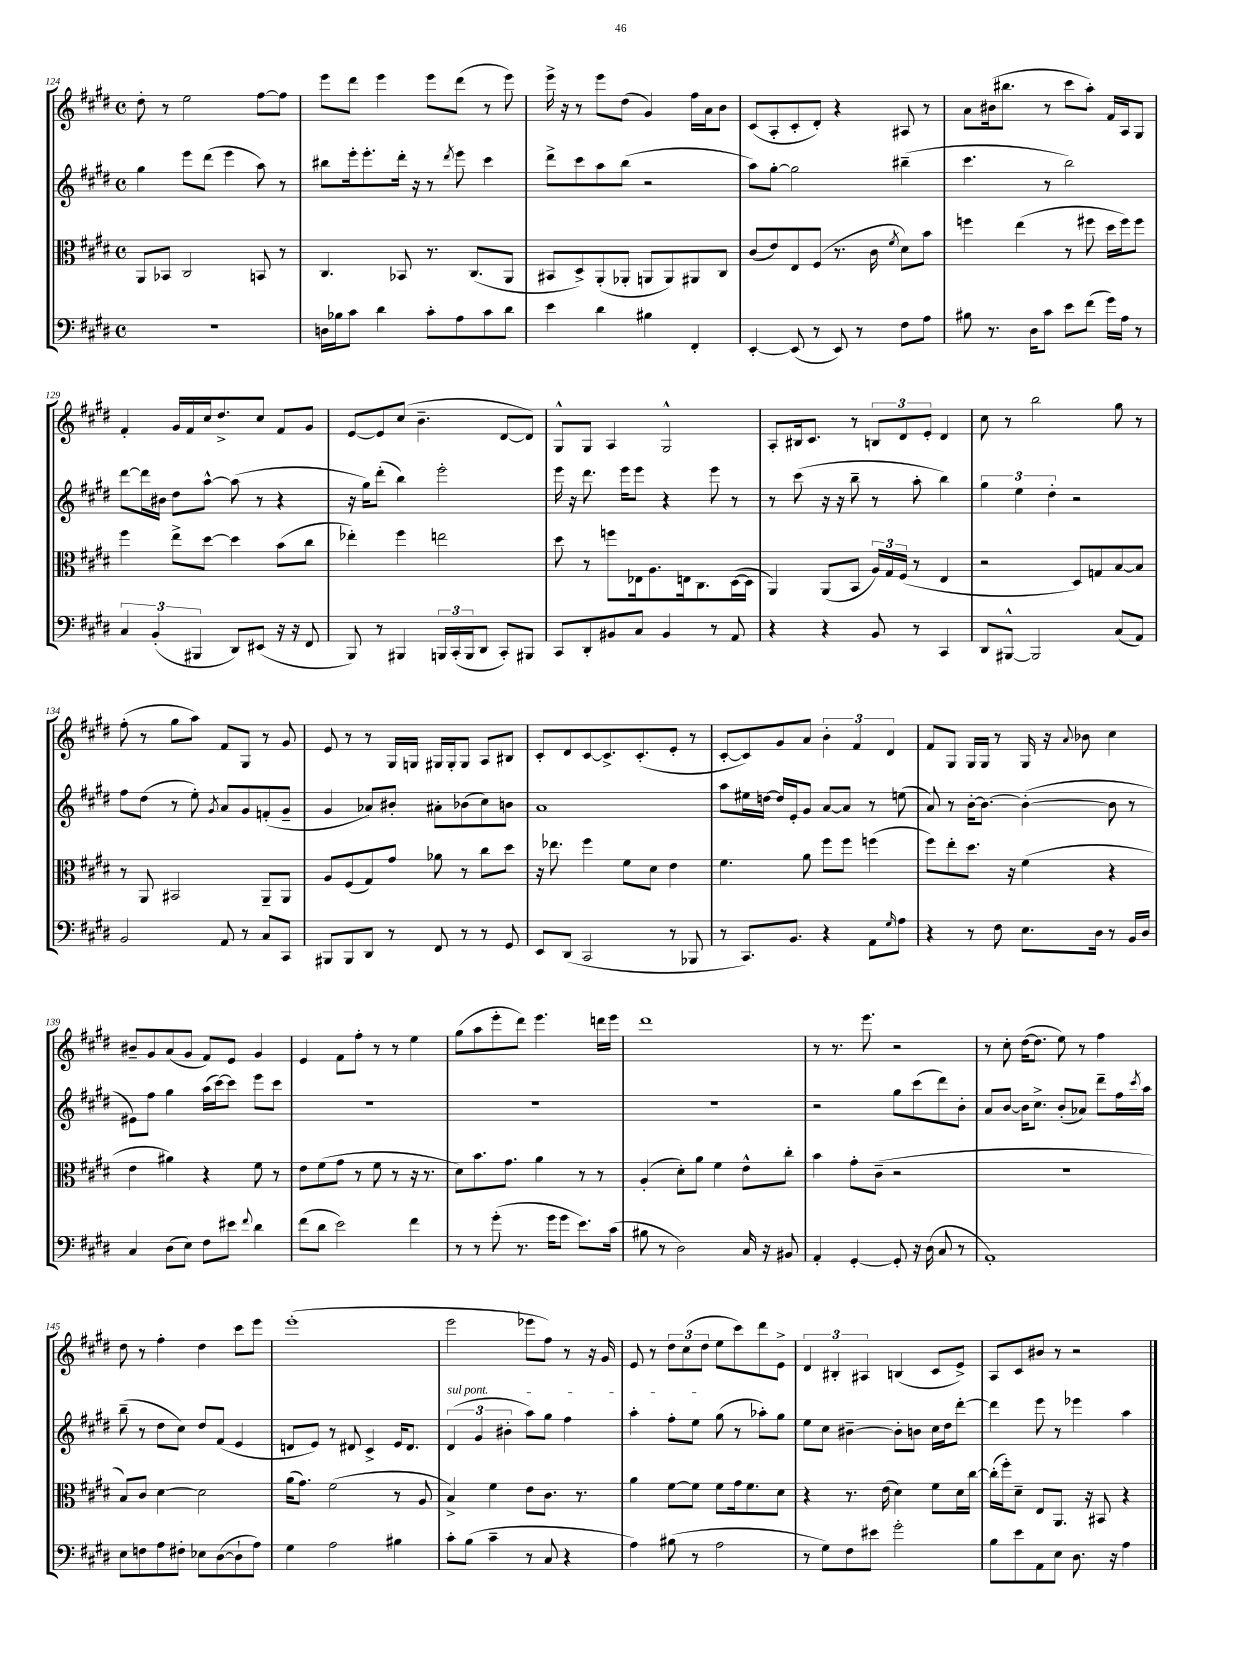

**kern	**kern	**kern	**kern
*staff4	*staff3	*staff2	*staff1
*clefF4	*clefC3	*clefG2	*clefG2
*k[f#c#g#d#]	*k[f#c#g#d#]	*k[f#c#g#d#]	*k[f#c#g#d#]
*M4/4	*M4/4	*M4/4	*M4/4
*met(c)	*met(c)	*met(c)	*met(c)
1r	8AA	4gg#	8dd#'
.	8BB-	.	8r
.	2C#	8eee	2ee
.	.	(8ddd#	.
.	.	4eee	.
.	8BB	8aa)	[8ff#
.	8r	8r	8ff#]
=	=	=	=
16D	4.C#	8bb#	8eee
16B-	.	.	.
8c#	.	16eee'	8ddd#
.	.	8.eee'	.
4d#	.	.	4eee
.	8BB-	16ddd#'	.
.	.	16r	.
8c#'	8.r	8r	8eee
.	.	8qddd#	.
8A	.	8eee	(8ddd#
.	(8.C#	.	.
8c#	.	4ccc#	8r
8d#	8AA	.	8eee)
=	=	=	=
4e	8BB#	8ddd#^	16eee^
.	.	.	16r
.	8D#^)	8ccc#	8r
4d#	(8AA'	8aa	8eee
.	8AA-'	(8bb	(8dd#
4B#	8AA	2r	4g#)
.	8AA)	.	.
4FF#'	8AA#	.	16ff#
.	.	.	16a
.	8C#	.	8b
=	=	=	=
[4EE'	(8c#	8aa)	(8c#
.	8e)	[8gg#'	8A'
(8EE]	8E	2gg#]	8c#'
8r	(8F#	.	8d#')
8EE)	8.r	.	4r
8r	.	.	.
.	16c#	.	.
.	8qf#	.	.
8F#	8d#)	(4bb#~	8A#
8A	8b	.	8r
=	=	=	=
8B#	4ff	4.ccc#	8a
8.r	.	.	(16b#
.	.	.	8.bb#
.	(4ee	.	.
16D#	.	.	.
8c#	.	8r	8r
8e	8r	2bb)	8ccc#
(8f#	8ff#	.	8aa')
16g#)	16dd#	.	16f#
16A	16ff#)	.	16A
8r	8ff#	.	8G#
=	=	=	=
6C#	4ff#	[8ddd#	4f#'
.	.	16ddd#]	.
(6BB'	.	.	.
.	.	16b#	.
.	8ee^	8dd#	16g#
.	.	.	16f#
6BBB#	.	.	.
.	[8dd#	[8aa^^	16cc#
.	.	.	8.dd#^
8DD#)	4dd#]	(8aa]	.
(8EE#	.	8r	8cc#
16r	(8b	4r	8f#
16r	.	.	.
8FF#	8cc#	.	8g#
=	=	=	=
8BBB)	4ee-')	16r	[8e
.	.	16gg#)	.
8r	.	(8ddd#'	8e]
4BBB#	4ff#	4bb)	(8cc#
.	.	.	4.b~
24BBB	2ee	2eee'	.
(24CC#'	.	.	.
24BBB	.	.	.
8DD#	.	.	.
8CC#')	.	.	[8d#
8BBB#	.	.	8d#])
=	=	=	=
8CC#	8dd#	16eee	8G#^^
.	.	16r	.
8DD#'	8r	8.ddd#	8G#
8BB#	8ff	.	4A
.	.	16eee	.
8C#	16E-	8eee	.
.	8.A	.	.
4BB#	.	4r	2G#^^
.	16E	.	.
.	8.C#	.	.
8r	.	8eee	.
8AA	([16D#	8r	.
.	16D#]	.	.
=	=	=	=
4r	4AA)	8r	8A'
.	.	(8ccc#	16B#
.	.	.	8.c#
4r	(8AA	16r	.
.	.	16r	.
.	8BB	8bb~	8r
8BB	24A)	8r	12B
.	24G#	.	.
.	(24F#	.	12d#
8r	8r	8aa'	.
.	.	.	12e'
4CC#	4E	4bb)	4d#
=	=	=	=
8DD#	2r	6gg#	8cc#
[8BBB#^^	.	.	8r
.	.	6ee	.
2BBB#]	.	.	2bb
.	.	6dd#'	.
.	8D#)	2r	.
.	8G	.	.
(8C#	[8B	.	8gg#
8AA)	8B]	.	8r
=	=	=	=
2BB	8r	8ff#	(8ff#'
.	8AA	(8dd#	8r
.	2BB#	8r	8gg#
.	.	8ee')	8aa)
.	.	8qg#	.
8AA	.	8a	8f#
8r	.	8g#	8G#
8C#	8AA~	(8f'	8r
8CC#	8AA	8g#~	8g#
=	=	=	=
8BBB#	8A	4g#	8e
8BBB#	(8F#	.	8r
8DD#	8G#)	8a-)	8r
8r	8g#	8b#'	16G#
.	.	.	16G
8FF#	8a-	8a#'	16G#
.	.	.	16G#'
8r	8r	(8b-	8G#
8r	8cc#	8cc#)	8A
8GG#	8dd#	8b	8B#
=	=	=	=
8EE	16r	1a	8c#'
.	8.ee-	.	.
(8DD#	.	.	8d#
2CC#	4ff#	.	[8c#
.	.	.	8.c#^]
.	8f#	.	.
.	.	.	(8.c#'
.	8d#	.	.
8r	4e	.	8e'
8BBB-	.	.	8r
=	=	=	=
8r	4.f#	8aa	[8c#'
8.CC#)	.	16ee#	8c#])
.	.	[16dd	.
.	.	16dd]	8g#
8.BB	.	16e'	.
.	8a	8g#	8a
4r	8ff#	[8a	6b'
.	8ff#	8a]	.
.	.	.	6f#
8AA	(4ff	8r	.
.	.	.	6d#
16qqG#	.	.	.
8A	.	(8ee	.
=	=	=	=
4r	8ff#)	8a)	8f#
.	8ee'	8r	8G#
8r	8.dd#	[16b'	16G#
.	.	8.b_	16G#
8F#	.	.	8r
.	16r	.	.
8.E	(4f#	(4b'_	16G#
.	.	.	16r
.	.	.	8qqa
.	.	.	8b-
16D#	.	.	.
8r	4r	8b]	4cc#
16BB	.	8r	.
16D#	.	.	.
=	=	=	=
4C#	4e	8e#)	8b#~
.	.	8ff#	8g#
(8D#	4a#)	4gg#	(8a
8E)	.	.	8g#
8F#	4r	(16aa	8f#)
.	.	[16ccc#)	.
8e#	.	8ccc#]	8e
8qqf#	.	.	.
4d#	8f#	8eee	4g#
.	8r	8ccc#	.
=	=	=	=
(8f#	8e	1r	4e
8d#	(8f#	.	.
2e)	8g#	.	8f#
.	8r	.	8ff#'
.	8f#	.	8r
.	8r	.	8r
4f#	16r	.	4ee
.	8.r	.	.
=	=	=	=
8r	8d#)	1r	(8gg#
8r	8.b	.	8aa
(8g#'	.	.	8eee'
.	8.g#	.	.
8.r	.	.	8ddd#)
.	4a	.	4.eee
16g#	.	.	.
8g#	.	.	.
8.e)	8r	.	.
.	8r	.	16ddd
(16c#	.	.	16eee
=	=	=	=
8B#	(4A'	1r	1ddd#
8r	.	.	.
2D#)	8d#')	.	.
.	8a	.	.
.	4f#	.	.
16C#	8e^^	.	.
16r	.	.	.
8BB#	8cc#'	.	.
=	=	=	=
4AA'	4b	2r	8r
.	.	.	8.r
[4GG#'	8g#'	.	.
.	.	.	8.eee
.	(8c#~	.	.
8GG#']	2r	8gg#	2r
16r	.	(8ccc#	.
(16D#	.	.	.
8C#	.	8ddd#)	.
8r	.	8b'	.
=	=	=	=
1AA')	1r	8a	8r
.	.	[8b	8cc#'
.	.	16b]	([16dd#
.	.	8.cc#^	8.dd#]
.	.	(8b'	8ee)
.	.	8a-)	8r
.	.	8ddd#~	4ff#
.	.	16ff#	.
.	.	8qccc#	.
.	.	16aa	.
=	=	=	=
8E	8B)	(8bb~	8dd#
8F	8c#	8r	8r
8A	[4d#	8dd#	4ff#'
8F#'	.	8cc#)	.
8E-	2d#]	8dd#	4dd#
([8D#	.	(8f#	.
8D#`]	.	4e	8ccc#
8A)	.	.	8eee
=	=	=	=
4G#	(16a	8d	(1eee'
.	8.g#)	.	.
.	.	8e)	.
2A	(2f#	8r	.
.	.	8d#	.
.	.	4c#^	.
4B#	8r	16e	.
.	.	8.d#	.
.	8A	.	.
=	=	=	=
8c#'	4B^)	(6d#	2eee
(8B	.	.	.
.	.	6g#	.
4c#~	4f#	.	.
.	.	6b#'	.
8r	8e	8aa)	8eee-
8C#	8.c#	8gg#	8ff#)
4r	.	4ff#	8r
.	8.r	.	.
.	.	.	16r
.	.	.	16g#
=	=	=	=
4A)	4a	4aa'	8e
.	.	.	8r
(8B#	[8f#	8ff#'	12dd#
.	.	.	(12cc#
8r	8f#]	8ee	.
.	.	.	12dd#
2A	8f#	(8gg#	8ee
.	16g#	8r	8ccc#)
.	8.f#	.	.
.	.	8aa-')	8ddd#
.	8d#	8gg#	8e^
=	=	=	=
8r	4r	8ee	6d#
8G#)	.	8cc#	.
.	.	.	6B#'
8F#	8.r	[4b#~	.
.	.	.	6A#
8e#	.	.	.
.	(16e	.	.
2g#'	4d#)	8b#']	(4B
.	.	8b	.
.	8f#	16cc#	8c#
.	.	16dd#	.
.	16d#	[8ddd#'	8e^)
.	[16cc#	.	.
=	=	=	=
8B	(16cc#']	4ddd#]	8A
.	16ff#')	.	.
8e	8d#~	.	8c#
8AA	8E	8eee	8b#
8E	8.AA	8r	8r
8.D#	.	4eee-	2r
.	16r	.	.
.	8BB#	.	.
16r	.	.	.
4A	4r	4aa	.
==	==	==	==
*-	*-	*-	*-
